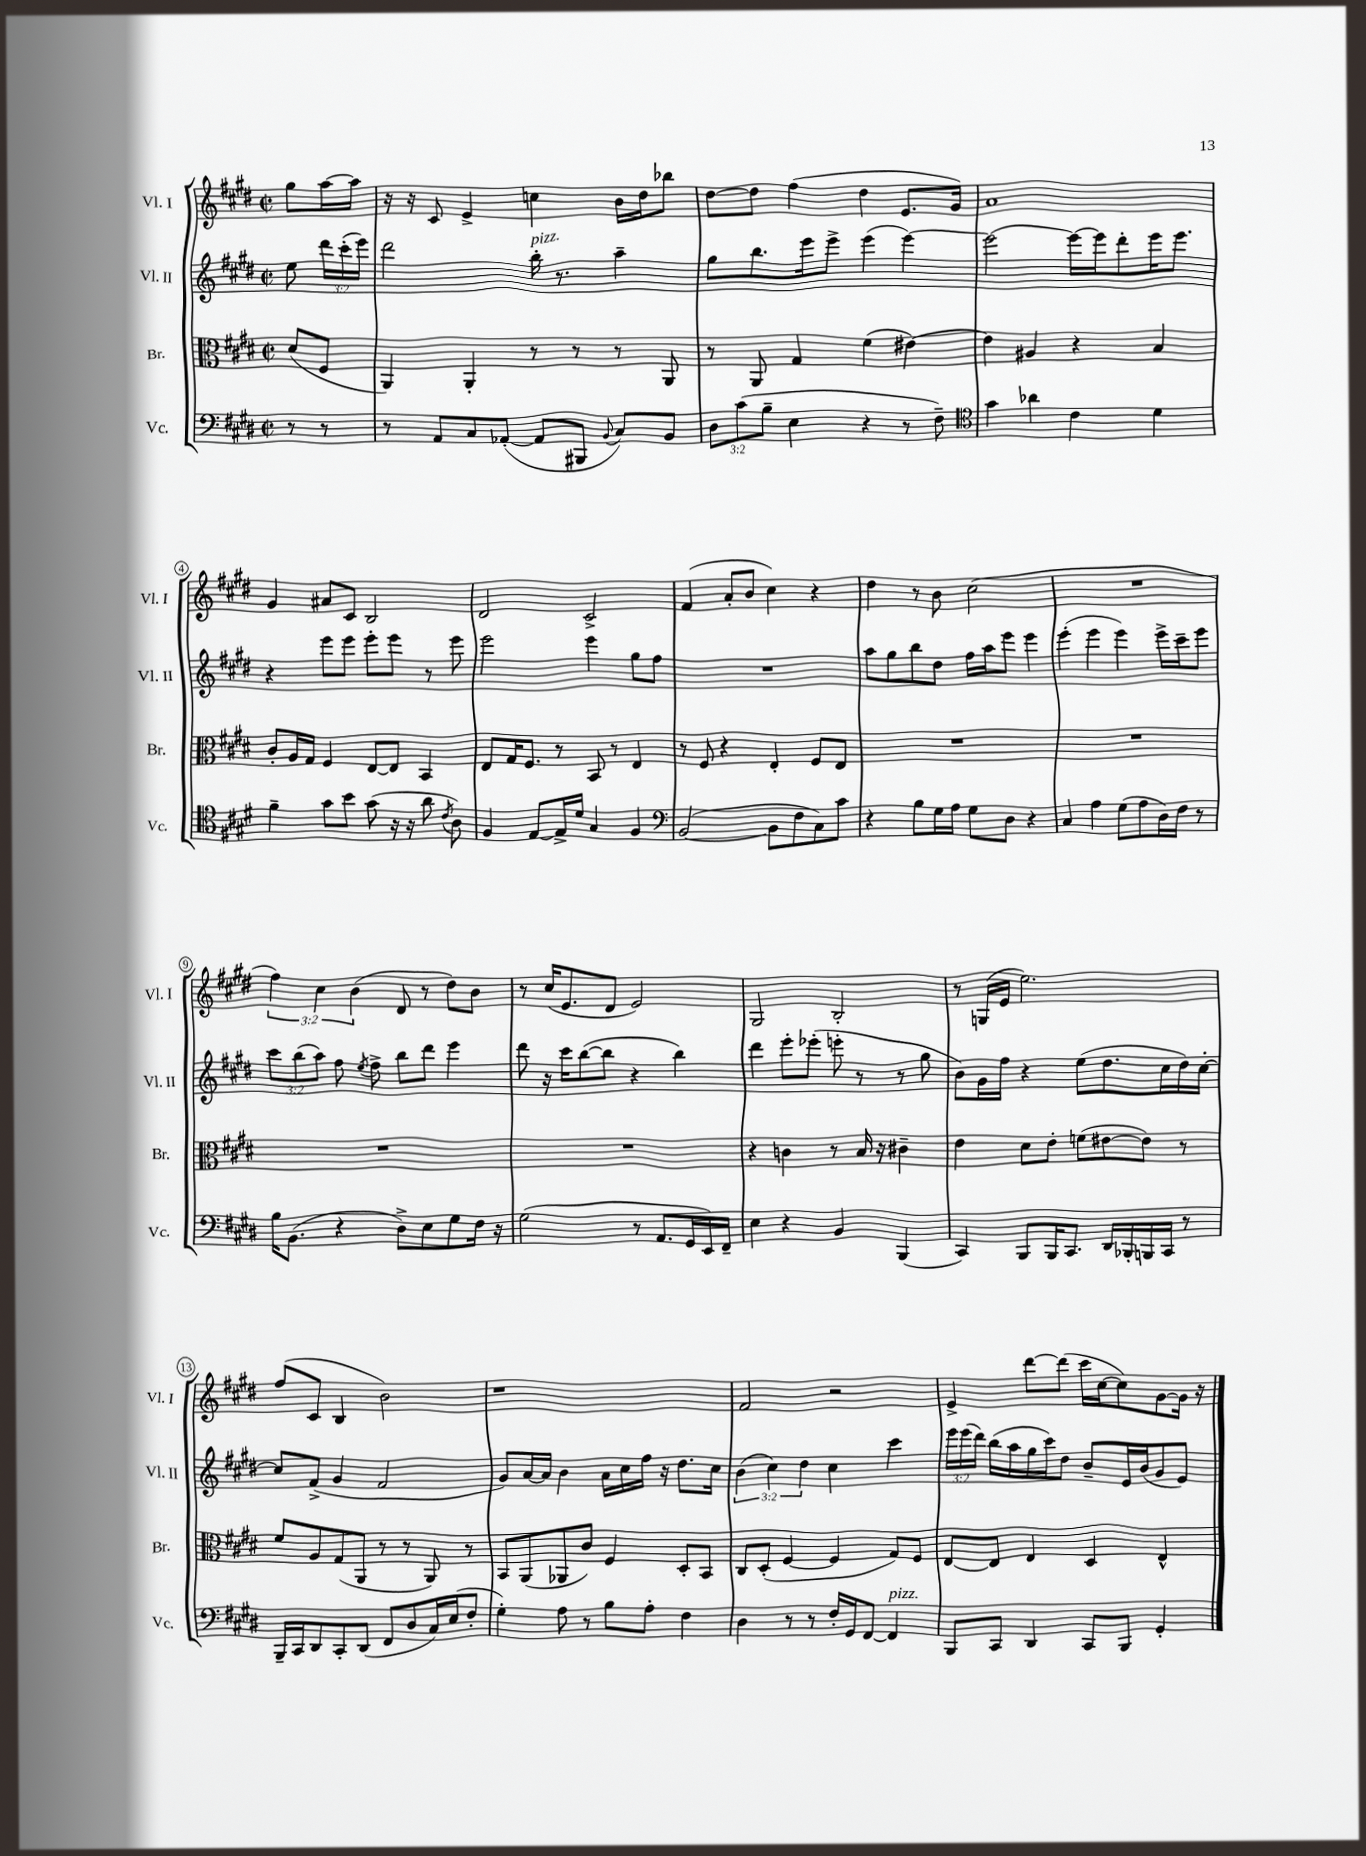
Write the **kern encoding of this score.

**kern	**kern	**kern	**kern
*staff4	*staff3	*staff2	*staff1
*clefF4	*clefC3	*clefG2	*clefG2
*k[f#c#g#d#]	*k[f#c#g#d#]	*k[f#c#g#d#]	*k[f#c#g#d#]
*M2/2	*M2/2	*M2/2	*M2/2
*met(c|)	*met(c|)	*met(c|)	*met(c|)
8r	(8d#	8ee	8gg#
8r	8F#	24ddd#	[16aa
.	.	(24ccc#'	.
.	.	.	16aa]
.	.	24eee)	.
=	=	=	=
8r	4AA)	2ddd#	16r
.	.	.	16r
8AA	.	.	8c#
8C#	4AA'	.	4e^
([8AA-'	.	.	.
8AA-]	8r	16bb'	4cc
.	.	8.r	.
8BBB#	8r	.	.
8qqBB	.	.	.
8C#)	8r	4aa~	16b
.	.	.	16dd#
8BB	8AA	.	8bb-
=	=	=	=
12D#	8r	8gg#	[8dd#
(12c#	.	.	.
.	8AA	8.bb	8dd#]
12B~	.	.	.
4E	4G#	.	(4ff#
.	.	16eee	.
.	.	8eee^	.
4r	(4f#	(4eee	4dd#
8r	[4e#)	[4eee)	8.e
8F#~)	.	.	.
.	.	.	16g#)
=	=	=	=
*clefC4	*	*	*
4g#	4e#]	2eee_	1a
4a-	4A#	.	.
4c#	4r	16eee_	.
.	.	16eee]	.
.	.	8ddd#'	.
4d#	4B	16eee	.
.	.	8.eee	.
=	=	=	=
4f#~	8c#'	4r	4g#
.	16A	.	.
.	16G#	.	.
8g#	4F#	8eee	8a#
8b	.	8eee	8c#
(8g#	[8E	8eee'	2B
16r	8E]	8eee	.
16r	.	.	.
8a	4BB	8r	.
8qc#	.	.	.
8A)	.	8eee	.
=	=	=	=
4F#	8E	2eee	2d#
.	16G#	.	.
.	8.F#	.	.
[8E	.	.	.
16E^]	8r	.	.
16d#	.	.	.
4G#	8BB	4eee	2c#^
.	8r	.	.
4F#	4E	8gg#	.
.	.	8ff#	.
=	=	=	=
*clefF4	*	*	*
([2BB	8r	1r	(4f#
.	8F#	.	.
.	4r	.	8a'
.	.	.	8b
8BB]	4E'	.	4cc#)
8F#	.	.	.
8C#)	8F#	.	4r
8c#	8E	.	.
=	=	=	=
4r	1r	8aa	4dd#
.	.	8gg#	.
8B	.	8bb	8r
16G#	.	8dd#	8b
16A	.	.	.
8G#	.	16ff#	(2cc#
.	.	16aa	.
8D#	.	8eee	.
4r	.	4eee	.
=	=	=	=
4C#	1r	(4eee'	1r
4A	.	4eee	.
(8G#	.	4eee)	.
8A	.	.	.
16D#)	.	16eee^	.
16F#	.	16ccc#~	.
8r	.	8eee	.
=	=	=	=
16B	1r	12ccc#	6ff#)
(8.BB	.	.	.
.	.	(12bb	.
.	.	12aa)	6cc#
4r	.	8ff#	.
.	.	.	(6b
.	.	8qee	.
.	.	8ff#^	.
8D#^)	.	8bb	8d#
8E	.	8ddd#	8r
8G#	.	4eee	8dd#)
16F#	.	.	8b
16r	.	.	.
=	=	=	=
(2G#	1r	8ddd#	8r
.	.	16r	(16cc#
.	.	16ccc#	8.e
.	.	([8bb	.
.	.	8bb]	8d#
8r	.	4r	2e)
8.AA	.	.	.
.	.	4bb)	.
16GG#	.	.	.
16EE)	.	.	.
16FF#~	.	.	.
=	=	=	=
4E	4r	4ddd#	2G#
4r	4c	8eee'	.
.	.	(8eee-'	.
4BB	8r	8eee'	2B'
.	16B	8r	.
.	16r	.	.
(4BBB	4c#~	8r	.
.	.	8gg#	.
=	=	=	=
4CC#)	4e	8b)	8r
.	.	16g#	(16G
.	.	16ff#	16e
8BBB	8d#	4r	2.ee)
16BBB	8e'	.	.
8.CC#	.	.	.
.	(8f	(8ee	.
16DD#	[8e#	8.dd#	.
16BBB-'	.	.	.
16BBB	8e#])	.	.
16CC#	.	16cc#	.
8r	8r	16dd#)	.
.	.	[16cc#'	.
=	=	=	=
16BBB~	8f#	8cc#]	(8ff#
16CC#	.	.	.
8DD#	8A	(8f#^	8c#
8CC#'	(8G#	4g#	4B
(8DD#	8AA	.	.
8FF#	8r	2f#	2b)
8D#	8r	.	.
16C#)	8AA)	.	.
(16E	.	.	.
8F#'	8r	.	.
=	=	=	=
4G#')	8BB	8g#)	1r
.	(8AA	[16a	.
.	.	16a]	.
8A	8AA-	4b	.
8r	8c#)	.	.
8B	4F#	16a	.
.	.	16cc#	.
8A'	.	16ff#	.
.	.	16r	.
4F#	8D#'	8.dd#	.
.	8BB	.	.
.	.	16cc#	.
=	=	=	=
4D#	8C#	(6b	2f#
.	(8D#'	.	.
.	.	6cc#)	.
8r	[4F#	.	.
.	.	6dd#	.
8r	.	.	.
16F#'	4F#]	4cc#	2r
16GG#	.	.	.
[8FF#	.	.	.
4FF#]	8G#)	4ccc#	.
.	8F#	.	.
=	=	=	=
8BBB	[8E	24eee	4e^
.	.	(24eee	.
.	.	24ddd#)	.
8CC#	8E]	(16bb	.
.	.	16aa	.
4DD#	4E	16gg#	[8ddd#
.	.	16ccc#)	.
.	.	8dd#	(8ddd#]
8CC#	4D#	8b~	16ccc#
.	.	.	[16cc#
8BBB	.	16e	8cc#])
.	.	(16b	.
4GG#'	4E^^	8g#	[8g#
.	.	8e)	16g#]
.	.	.	16r
==	==	==	==
*-	*-	*-	*-
